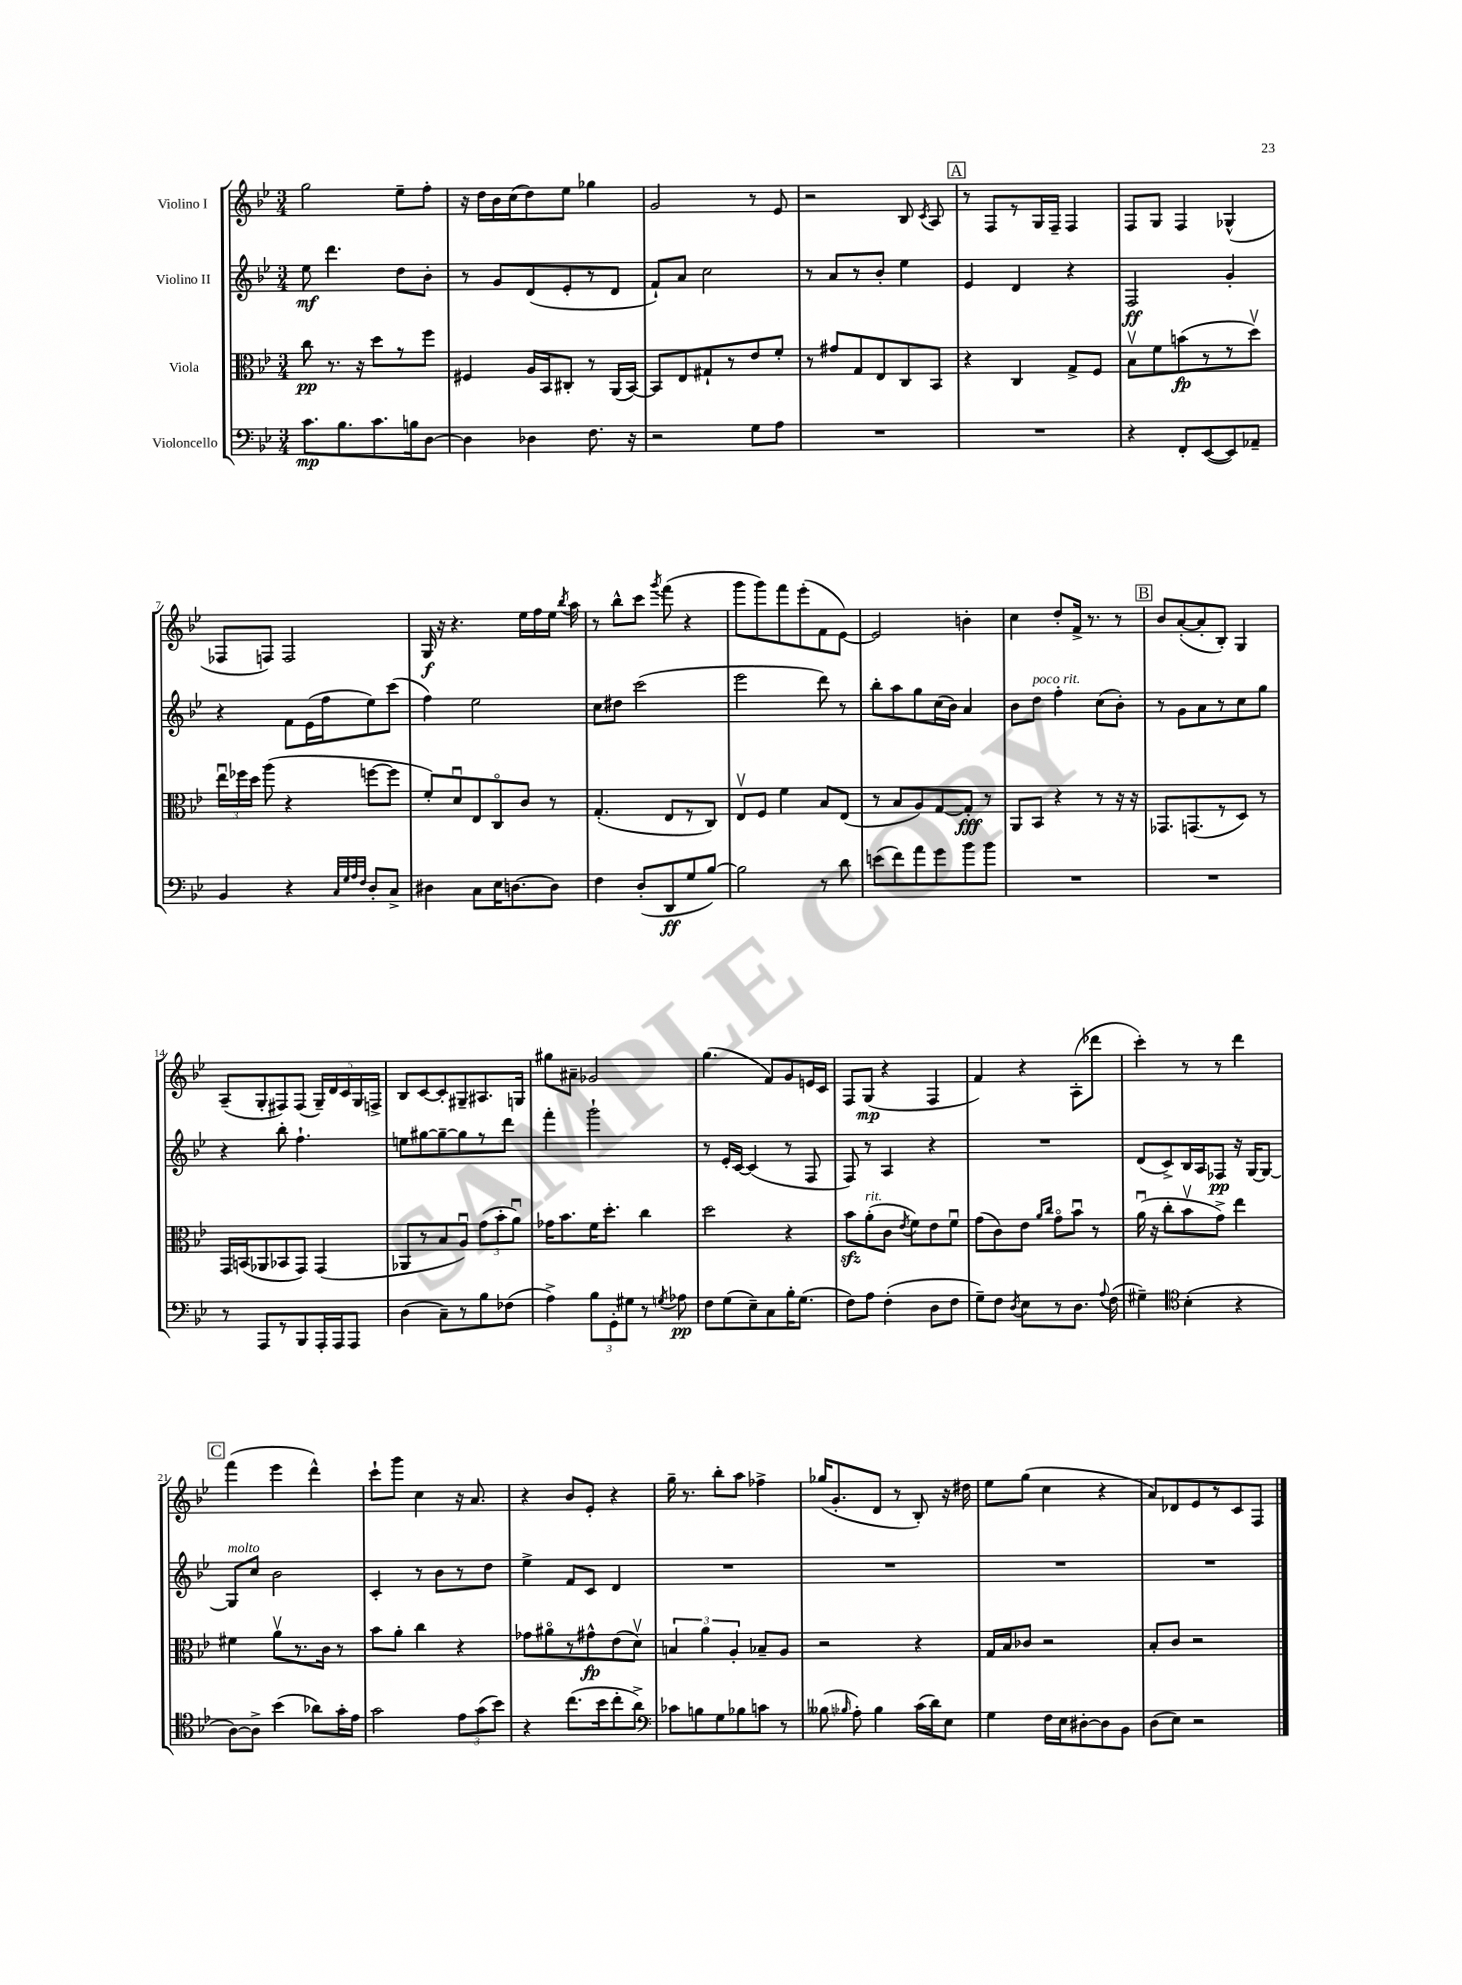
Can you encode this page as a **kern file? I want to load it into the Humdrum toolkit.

**kern	**dynam	**kern	**dynam	**kern	**dynam	**kern	**dynam
*part4	*part4	*part3	*part3	*part2	*part2	*part1	*part1
*staff4	*staff4	*staff3	*staff3	*staff2	*staff2	*staff1	*staff1
*I"Violoncello	*	*I"Viola	*	*I"Violino II	*	*I"Violino I	*
*clefF4	*	*clefC3	*	*clefG2	*	*clefG2	*
*k[b-e-]	*	*k[b-e-]	*	*k[b-e-]	*	*k[b-e-]	*
*M3/4	*	*M3/4	*	*M3/4	*	*M3/4	*
=1	=1	=1	=1	=1	=1	=1	=1
8.c\L	mp	8cc\	pp	8ee-\	mf	2gg\	.
.	.	8.r	.	4.ddd\	.	.	.
8.B-\	.	.	.	.	.	.	.
.	.	16r	.	.	.	.	.
8.c\	.	8dd\L	.	.	.	.	.
.	.	8r	.	8dd\L	.	8ee-~\L	.
16Bn\k	.	.	.	.	.	.	.
[8D\J	.	8ff\J	.	8b-'\J	.	8ff'\J	.
=2	=2	=2	=2	=2	=2	=2	=2
4D\]	.	4F#X/	.	8r	.	16r	.
.	.	.	.	.	.	16dd\LL	.
.	.	.	.	8g/L	.	16b-\	.
.	.	.	.	.	.	(16cc\J	.
4D-X\	.	16A/LL	.	(8d/	.	8dd\)	.
.	.	16BB-/J	.	.	.	.	.
.	.	8C#X'/J	.	8e-'/	.	8ee-\J	.
8.F\	.	8r	.	8r	.	4gg-X\	.
.	.	(16AA/LL	.	8d/J	.	.	.
16r	.	[16BB-/JJ)	.	.	.	.	.
=3	=3	=3	=3	=3	=3	=3	=3
2r	.	8BB-/L]	.	8f`/L)	.	2g/	.
.	.	8E-/	.	8a/J	.	.	.
.	.	8G#X`/	.	2cc\	.	.	.
.	.	8r	.	.	.	.	.
8G\L	.	8e-/	.	.	.	8r	.
8A\J	.	8f'/J	.	.	.	8e-/	.
=4	=4	=4	=4	=4	=4	=4	=4
2.r	.	8r	.	8r	.	2r	.
.	.	8g#X/L	.	8a/L	.	.	.
.	.	8G/	.	8r	.	.	.
.	.	8E-/	.	8b-'/J	.	.	.
.	.	8C/	.	4ee-\	.	8B-/	.
.	.	.	.	.	.	8qc/	.
.	.	8BB-/J	.	.	.	8A/	.
!!LO:REH:place=s1:t=A
=5	=5	=5	=5	=5	=5	=5	=5
2.r	.	4r	.	4e-/	.	8r	.
.	.	.	.	.	.	8F/L	.
.	.	4C/	.	4d/	.	8r	.
.	.	.	.	.	.	16G/L	.
.	.	.	.	.	.	16F~/JJ	.
.	.	8G^/L	.	4r	.	4F/	.
.	.	8F/J	.	.	.	.	.
=6	=6	=6	=6	=6	=6	=6	=6
4r	.	8B-v\L	.	2F/	ff	8F/L	.
.	.	8f\	.	.	.	8G/J	.
8FF'/L	.	(8bn\	fp	.	.	4F/	.
([8EE-/	.	8r	.	.	.	.	.
8EE-/])	.	8r	.	4g'/	.	(4G-X^^/	.
8AA-X~/J	.	8ddv\J)	.	.	.	.	.
!!LO:LB:g=z
=7	=7	=7	=7	=7	=7	=7	=7
4BB-/	.	24ee-u\LL	.	4r	.	8F-X/L	.
.	.	24ff-X\	.	.	.	.	.
.	.	24dd\JJ	.	.	.	.	.
.	.	(8aa\	.	.	.	8Fn/J)	.
4r	.	4r	.	8f\L	.	2F/	.
.	.	.	.	(16e-\L	.	.	.
.	.	.	.	16ff\J	.	.	.
32qqC/LLL	.	.	.	.	.	.	.
32qqG/	.	.	.	.	.	.	.
32qqA/	.	.	.	.	.	.	.
32qqF/JJJ	.	.	.	.	.	.	.
8D'/L	.	[8ffn\L	.	8ee-\)	.	.	.
8C^/J	.	8ff\J]	.	(8ccc\J	.	.	.
=8	=8	=8	=8	=8	=8	=8	=8
4D#X\	.	8f'/L)	.	4ff\)	.	16G/	f
.	.	.	.	.	.	16r	.
.	.	8du/	.	.	.	4.r	.
8C\L	.	8E-/	.	2ee-\	.	.	.
16E-\K	.	8C/	.	.	.	.	.
[8.Dn\	.	.	.	.	.	.	.
.	.	8c/J	.	.	.	16ee-\LL	.
.	.	.	.	.	.	16ff\	.
8D\J]	.	8r	.	.	.	16ee-\JJ	.
.	.	.	.	.	.	8qbb-/	.
.	.	.	.	.	.	16aa\	.
=9	=9	=9	=9	=9	=9	=9	=9
4F\	.	(4.G'/	.	8cc\L	.	8r	.
.	.	.	.	8dd#X\J	.	8bb-^^\L	.
(8D'/L	.	.	.	(2ccc\	.	8ccc\J	.
.	.	.	.	.	.	8qggg/	.
8DD/	ff	8E-/L	.	.	.	(8fff\	.
8G/	.	8r	.	.	.	4r	.
[8B-/J)	.	8C/J)	.	.	.	.	.
=10	=10	=10	=10	=10	=10	=10	=10
2B-\]	.	8E-v/L	.	2eee-\	.	8ggg\L	.
.	.	8F/J	.	.	.	8ggg\)	.
.	.	4f\	.	.	.	8fff\	.
.	.	.	.	.	.	(8eee-'\	.
8r	.	8B-/L	.	8ddd\)	.	8f\	.
8d\	.	(8E-/J	.	8r	.	[8e-\J)	.
=11	=11	=11	=11	=11	=11	=11	=11
(8en\L	.	8r	.	8bb-'\L	.	2e-/]	.
8f\)	.	8B-/L	.	8aa\	.	.	.
8a\	.	8A/)	.	8gg\	.	.	.
8g\	.	[8G/	.	(16cc\L	.	.	.
.	.	.	.	16b-\JJ)	.	.	.
8b-\	.	8G'/J]	fff	4a/	.	4bn'\	.
8b-\J	.	8r	.	.	.	.	.
=12	=12	=12	=12	=12	=12	=12	=12
2.r	.	8AA/L	.	8b-\L	.	4cc\	.
!	!	!	!	!LO:TX:a:i:t=poco rit.	!	!	!
.	.	8BB-/J	.	8dd\J	.	.	.
.	.	4r	.	4ff'\	.	8dd'/L	.
.	.	.	.	.	.	16f^/Jk	.
.	.	.	.	.	.	8.r	.
.	.	8r	.	(8cc\L	.	.	.
.	.	16r	.	8b-'\J)	.	8r	.
.	.	16r	.	.	.	.	.
!!LO:REH:place=s1:t=B
=13	=13	=13	=13	=13	=13	=13	=13
2.r	.	8.GG-X/L	.	8r	.	8b-/L	.
.	.	.	.	8g\L	.	([8a'/	.
.	.	(8.GGn/	.	.	.	.	.
.	.	.	.	8a\	.	8a'/]	.
.	.	8r	.	8r	.	8B-'/J)	.
.	.	8D/J)	.	8cc\	.	4G/	.
.	.	8r	.	8gg\J	.	.	.
!!LO:LB:g=z
=14	=14	=14	=14	=14	=14	=14	=14
8r	.	16GG/LL	.	4r	.	(8A~/L	.
.	.	(16BBn/J	.	.	.	.	.
8AAA/L	.	8AA-X/	.	.	.	8G'/	.
8r	.	8BB-X/	.	8bb-'\	.	8F#X/)	.
8BBB-/	.	8GG/J)	.	4.ff`\	.	(8F#/J	.
16AAA'/L	.	(4GG/	.	.	.	20G~/LL)	.
.	.	.	.	.	.	20d/	.
16AAA/J	.	.	.	.	.	.	.
.	.	.	.	.	.	20c/	.
8AAA/J	.	.	.	.	.	.	.
.	.	.	.	.	.	20G/	.
.	.	.	.	.	.	20Fn^/JJ	.
=15	=15	=15	=15	=15	=15	=15	=15
(4D\	.	8AA-X/L	.	8een\L	.	8B-/L	.
.	.	8r	.	[8gg#X\	.	[8c/	.
8C~\L)	.	8B-/	.	8gg#~\_	.	8c'/]	.
8r	.	8Au/J)	.	8gg#\]	.	8G#X~/	.
8B-\	.	(12g\L	.	8r	.	8.A#X/	.
.	.	12b-'\	.	.	.	.	.
(8F-X\J	.	.	.	8ddd\J	.	.	.
.	.	12au\J)	.	.	.	.	.
.	.	.	.	.	.	16Gn/Jk	.
=16	=16	=16	=16	=16	=16	=16	=16
4A^\)	.	16g-X\KL	.	4fff'\	.	8gg#X\L	.
.	.	8.b-\	.	.	.	.	.
.	.	.	.	.	.	8a#X~\J	.
12B-\L	.	16f\K	.	2ggg`\	.	2g-X/	.
.	.	8.dd'\J	.	.	.	.	.
12GG'\	.	.	.	.	.	.	.
12G#X\J	.	.	.	.	.	.	.
8r	.	4cc\	.	.	.	.	.
8qGn/	.	.	.	.	.	.	.
8A-X\	pp	.	.	.	.	.	.
=17	=17	=17	=17	=17	=17	=17	=17
8F\L	.	2dd\	.	8r	.	(4.gg\	.
(8G\	.	.	.	16e-'/LL	.	.	.
.	.	.	.	[16c/JJ	.	.	.
8E-~\)	.	.	.	(4c/]	.	.	.
8C\	.	.	.	.	.	8f/L)	.
16B-'\K	.	4r	.	8r	.	8g/	.
(8.G\J	.	.	.	.	.	.	.
.	.	.	.	8F/	.	16en/L	.
.	.	.	.	.	.	16c/JJ	.
=18	=18	=18	=18	=18	=18	=18	=18
8F\L)	.	8b-zz\L	.	8F/)	.	8F/L	.
!	!	!LO:TX:a:i:t=rit.	!	!	!	!	!
8A\J	.	(8a'\	.	8r	.	(8G/J	mp
(4F'\	.	8c\J	.	4A/	.	4r	.
.	.	8qe-/	.	.	.	.	.
.	.	8f\L)	.	.	.	.	.
8D\L	.	8e-\	.	4r	.	4F/	.
8F\J	.	8fu\J	.	.	.	.	.
=19	=19	=19	=19	=19	=19	=19	=19
8G~\L)	.	(8g\L	.	2.r	.	4f/)	.
8F\J	.	8c\)	.	.	.	.	.
8qD/	.	.	.	.	.	.	.
8E-\L	.	8e-\J	.	.	.	4r	.
.	.	16qqa/LL	.	.	.	.	.
.	.	16qqcc/JJ	.	.	.	.	.
8r	.	8g\L	.	.	.	.	.
8.D\J	.	8b-u\J	.	.	.	(8A'\L	.
.	.	8r	.	.	.	8ddd-X\J	.
8qqA/	.	.	.	.	.	.	.
(16F\	.	.	.	.	.	.	.
=20	=20	=20	=20	=20	=20	=20	=20
4G#X~\)	.	(16au\	.	(8d/L	.	4ccc'\)	.
.	.	16r	.	.	.	.	.
.	.	8cc'\L	.	8c^/)	.	.	.
*clefC4	*	*	*	*	*	*	*
(4B-'\	.	8b-v\	.	16B-/L	.	8r	.
.	.	.	.	16A/J	.	.	.
.	.	8g^\J)	.	8F-X/J	pp	8r	.
4r	.	4ee-\	.	16r	.	4ddd\	.
.	.	.	.	[16G/KL	.	.	.
.	.	.	.	8G/J_	.	.	.
!!LO:LB:g=z
!!LO:REH:place=s1:t=C
=21	=21	=21	=21	=21	=21	=21	=21
!	!	!	!	!LO:TX:a:i:t=molto	!	!	!
[8A\L)	.	4f#X\	.	8G/L]	.	(4fff\	.
8A^\J]	.	.	.	8cc/J	.	.	.
(4b-\	.	8av\L	.	2b-\	.	4eee-\	.
.	.	8.r	.	.	.	.	.
8a-X\L)	.	.	.	.	.	4ddd^^\)	.
.	.	16c\Jk	.	.	.	.	.
16g'\L	.	8r	.	.	.	.	.
16e-\JJ	.	.	.	.	.	.	.
=22	=22	=22	=22	=22	=22	=22	=22
2g\	.	8b-\L	.	4c'/	.	8ccc`\L	.
.	.	8a'\J	.	.	.	8ggg\J	.
.	.	4cc\	.	8r	.	4cc\	.
.	.	.	.	8b-\L	.	.	.
12e-\L	.	4r	.	8r	.	16r	.
.	.	.	.	.	.	8.a/	.
(12g\	.	.	.	.	.	.	.
.	.	.	.	8dd\J	.	.	.
12b-\J)	.	.	.	.	.	.	.
=23	=23	=23	=23	=23	=23	=23	=23
4r	.	8g-X\L	.	4ee-^\	.	4r	.
.	.	8a#X\	.	.	.	.	.
(8.cc\L	.	8r	.	8f/L	.	8b-/L	.
.	.	8g#X^^\	fp	8c/J	.	8e-'/J	.
16b-\k	.	.	.	.	.	.	.
8cc'\	.	(8e-\	.	4d/	.	4r	.
8a^\J)	.	8dv\J)	.	.	.	.	.
=24	=24	=24	=24	=24	=24	=24	=24
*clefF4	*	*	*	*	*	*	*
8c-X\L	.	6Bn/	.	2.r	.	16gg~\	.
.	.	.	.	.	.	8.r	.
8Bn\	.	.	.	.	.	.	.
.	.	6a\	.	.	.	.	.
8G\	.	.	.	.	.	8bb-'\L	.
.	.	6A'/	.	.	.	.	.
8B-X\	.	.	.	.	.	8aa\J	.
8cn\J	.	8B-X~/L	.	.	.	4ff-X^\	.
8r	.	8A/J	.	.	.	.	.
=25	=25	=25	=25	=25	=25	=25	=25
(8B--X\	.	2r	.	2.r	.	(16gg-X/KL	.
.	.	.	.	.	.	8.g'/	.
16qqB-X/	.	.	.	.	.	.	.
8A'\)	.	.	.	.	.	.	.
4B-\	.	.	.	.	.	8d/J	.
.	.	.	.	.	.	8r	.
(16c\LL	.	4r	.	.	.	8B-'/)	.
16d\J)	.	.	.	.	.	.	.
8E-\J	.	.	.	.	.	16r	.
.	.	.	.	.	.	16dd#X\	.
=26	=26	=26	=26	=26	=26	=26	=26
4G\	.	16G/LL	.	2.r	.	8ee-\L	.
.	.	16B-/J	.	.	.	.	.
.	.	8c-X/J	.	.	.	(8gg\J	.
16F\LL	.	2r	.	.	.	4cc\	.
16E-\J	.	.	.	.	.	.	.
[8D#X'\	.	.	.	.	.	.	.
8D#\]	.	.	.	.	.	4r	.
8BB-\J	.	.	.	.	.	.	.
=27	=27	=27	=27	=27	=27	=27	=27
(8D\L	.	8B-'/L	.	2.r	.	8a/L)	.
8E-\J)	.	8c/J	.	.	.	8d-X/	.
2r	.	2r	.	.	.	8e-/	.
.	.	.	.	.	.	8r	.
.	.	.	.	.	.	8c/	.
.	.	.	.	.	.	8F/J	.
==	==	==	==	==	==	==	==
*-	*-	*-	*-	*-	*-	*-	*-
